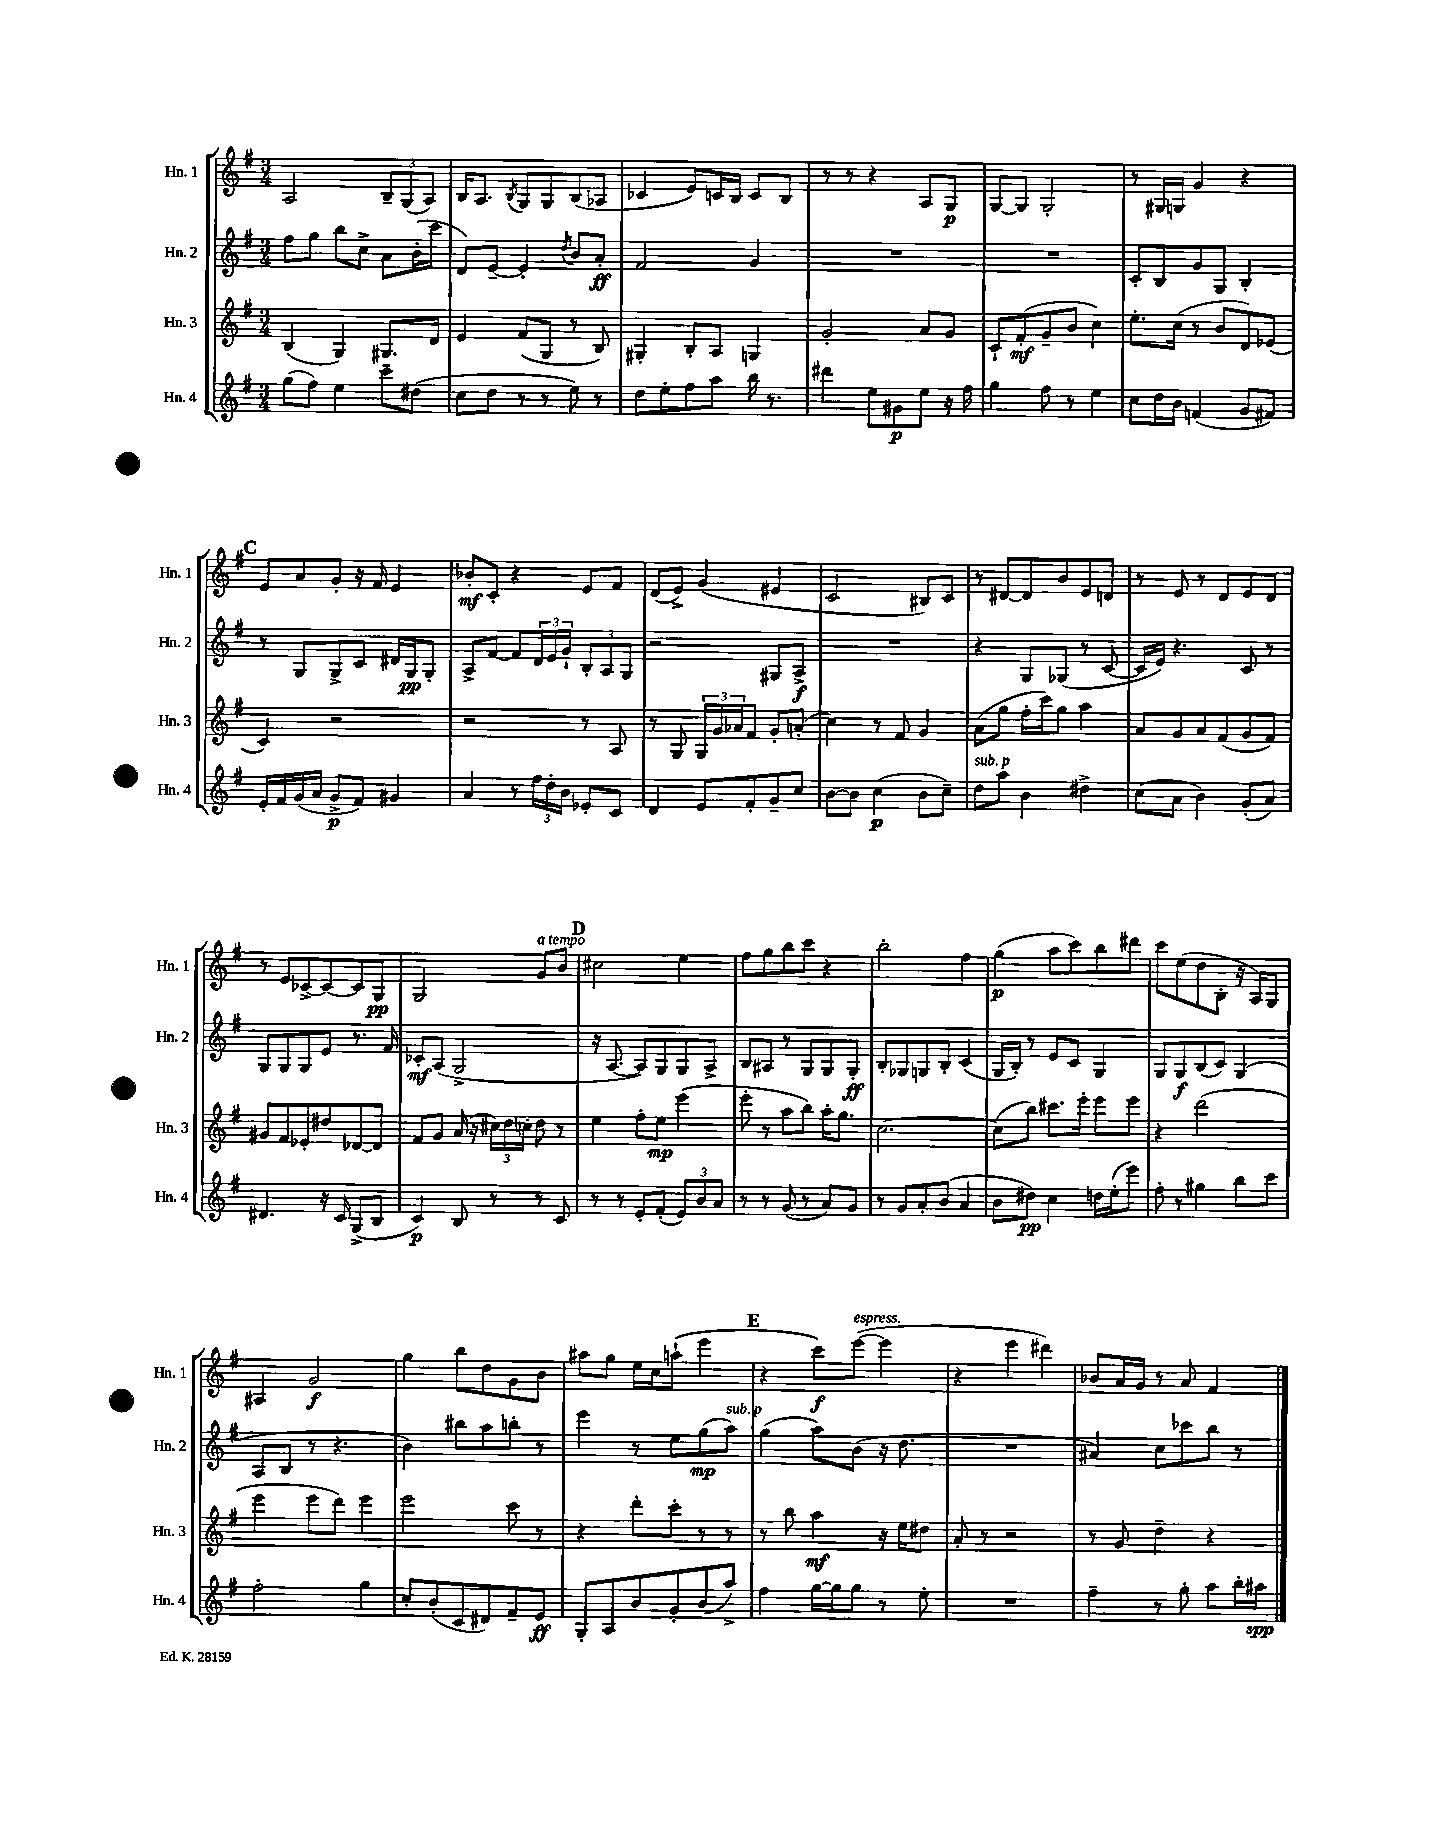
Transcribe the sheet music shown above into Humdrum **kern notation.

**kern	**kern	**kern	**kern
*staff4	*staff3	*staff2	*staff1
*clefG2	*clefG2	*clefG2	*clefG2
*k[f#]	*k[f#]	*k[f#]	*k[f#]
*M3/4	*M3/4	*M3/4	*M3/4
(8gg	(4B	8ff#	2A
8ff#)	.	8gg	.
4ee	4G)	8bb	.
.	.	8cc^	.
8ccc~	8.G#	8a	12B~
.	.	.	(12G
(8dd#	.	(16b'	.
.	.	.	12A)
.	16d	16ccc	.
=	=	=	=
8cc	4e	8d)	16B
.	.	.	8.A
8dd	.	[8e~	.
.	.	.	8qB
8r	(8f#	4e']	8G
8r	8G	.	8G
.	.	8qdd	.
8ee)	8r	8b	(8B
8r	8B)	8a'	8A-
=	=	=	=
8dd	4G#'	2f#	4c-
8ee'	.	.	.
8ff#	8B'	.	8e)
8aa	8A	.	16c
.	.	.	16B
16bb	4G	4g	8c
8.r	.	.	.
.	.	.	8B
=	=	=	=
4ddd#	2g'	2.r	8r
.	.	.	8r
8ee	.	.	4r
8g#	.	.	.
8ee	8a	.	8A
16r	8g	.	8G
16ff#	.	.	.
=	=	=	=
4gg	8c`	2.r	[8G
.	(8f#'	.	8G]
8ff#	8g~	.	2G'
8r	8b	.	.
4ee	4cc)	.	.
=	=	=	=
8cc	8.ee'	8c'	8r
16dd	.	8B	16G#
16b	(16cc	.	16G
(4f	8r	8g	4g
.	8b	8G	.
8g	8d)	4B'	4r
8f#)	(8e-	.	.
=	=	=	=
16e'	4c)	8r	8e
16f#	.	.	.
(16g	.	8G	8a
16a	.	.	.
8g^	2r	8G^	8g'
8f#)	.	8c	16r
.	.	.	16f#
4g#	.	16d#	4e
.	.	16G	.
.	.	8G'	.
=	=	=	=
4a	2r	8A^	8b-'
.	.	[8f#	8c'
8r	.	8f#]	4r
24ff#	.	24d	.
24dd'	.	24e	.
24b	.	24g`	.
8e-'	8r	12B'	8e
.	.	12A	.
8c	8A	.	8f#
.	.	12G	.
=	=	=	=
4d	8r	2r	(8d
.	8G	.	8e^)
8e	24G	.	(4g
.	24g	.	.
.	24a-	.	.
8f#'	8f#	.	.
8g~	8g'	8G#	4e#
8cc	(8a'	8A^	.
=	=	=	=
[8b	4cc)	2.r	2c
8b]	.	.	.
(4cc	8r	.	.
.	8f#	.	.
8b	4g	.	8B#)
8cc~)	.	.	8c
=	=	=	=
8dd	(8a	4r	8r
8aa	8gg	.	[8d#
4b	16ff#'	8G	8d#]
.	16ccc)	.	.
.	8gg	(8G-	8b
4dd#^	4aa	8r	8e
.	.	[8c	8d
=	=	=	=
(8cc	8a	16c]	8r
.	.	16e)	.
8a	8g	4.r	8e
4b)	8a	.	8r
.	(8f#	.	8d
(8g'	8g	8c	8e
8a)	8f#)	8r	8d
=	=	=	=
4.d#	8g#	8G	8r
.	8f#	8G	8e
.	8e-'	8G	[8c-^
16r	8dd#	8e	8c-_
16c	.	.	.
(8G^	[8d-	8.r	8c-]
8B	8d-]	.	8G
.	.	16f#	.
=	=	=	=
4c)	8f#	8c-'	2G
.	8g	(8A	.
8B	(16a	2G^	.
.	16r	.	.
8r	24cc#)	.	.
.	24dd	.	.
.	24cc'	.	.
8r	8dd	.	8g
8c	8r	.	8b
=	=	=	=
8r	4ee	16r	2cc#
.	.	[8.A	.
8r	.	.	.
8e'	8ff#'	8A])	.
(8f#'	8ee	8G	.
12e)	(4eee	8G	4ee
12b	.	.	.
.	.	8A^	.
12a	.	.	.
=	=	=	=
8r	8eee'	8B	8ff#
8r	8r	8A#	8gg
(8g	8aa	8r	8bb
8r	8bb)	8G	8ccc
8a)	16aa'	8G	4r
.	8.gg	.	.
8g	.	8G'	.
=	=	=	=
8r	[2.cc	8B'	2bb'
8g	.	8G-	.
8a'	.	8G	.
(8b	.	8B'	.
4a	.	(4c	4ff#
=	=	=	=
8b	(8cc]	16G	(4gg
.	.	16B')	.
8dd#)	8bb)	8r	.
4cc	8.ccc#	8e	8aa
.	.	8c	8ccc)
.	16eee'	.	.
16dd	8eee	4G	8bb
(16ee'	.	.	.
8eee)	8eee	.	8ddd#
=	=	=	=
8ff#'	4r	8G	8ccc
8r	.	8G	(8ee
4gg#	(2ddd	(8B	8dd
.	.	8c)	8B'
8bb	.	(4G	16r
.	.	.	16A)
8ccc	.	.	8G
=	=	=	=
2ff#'	4eee	8A	4A#
.	.	8B	.
.	8eee	8r	2g
.	8ddd)	4.r	.
4gg	4eee	.	.
=	=	=	=
8cc'	2eee	4b)	4gg
(8b'	.	.	.
8c	.	8bb#	8bb
8d#)	.	8aa	8dd
8f#~	8ccc	8bb'	8g
8e	8r	8r	8b
=	=	=	=
8G'	4r	4eee	8aa#
8A	.	.	8gg
8b	8ddd'	8r	16ee
.	.	.	16cc
8g'	8ccc'	8ee	(8aa`
(8b	8r	(8gg	4eee
8aa^)	8r	8aa)	.
=	=	=	=
4ff#	8r	(4gg	4r
.	8bb	.	.
[16gg	4aa	8aa)	8ccc)
16gg]	.	.	.
8gg	.	(8b	([8eee
8r	16r	16r	4eee]
.	16ee	8.dd	.
8ee'	8dd#	.	.
=	=	=	=
2.r	8a'	2.r	4r
.	8r	.	.
.	2r	.	4eee
.	.	.	4ddd#)
=	=	=	=
4ff#~	8r	4a#)	8b-
.	8g	.	16a
.	.	.	16g
8r	4dd~	8cc	8r
8gg'	.	8ccc-	8a
8aa	4r	8bb	4f#
16bb'	.	8r	.
16aa#	.	.	.
==	==	==	==
*-	*-	*-	*-
